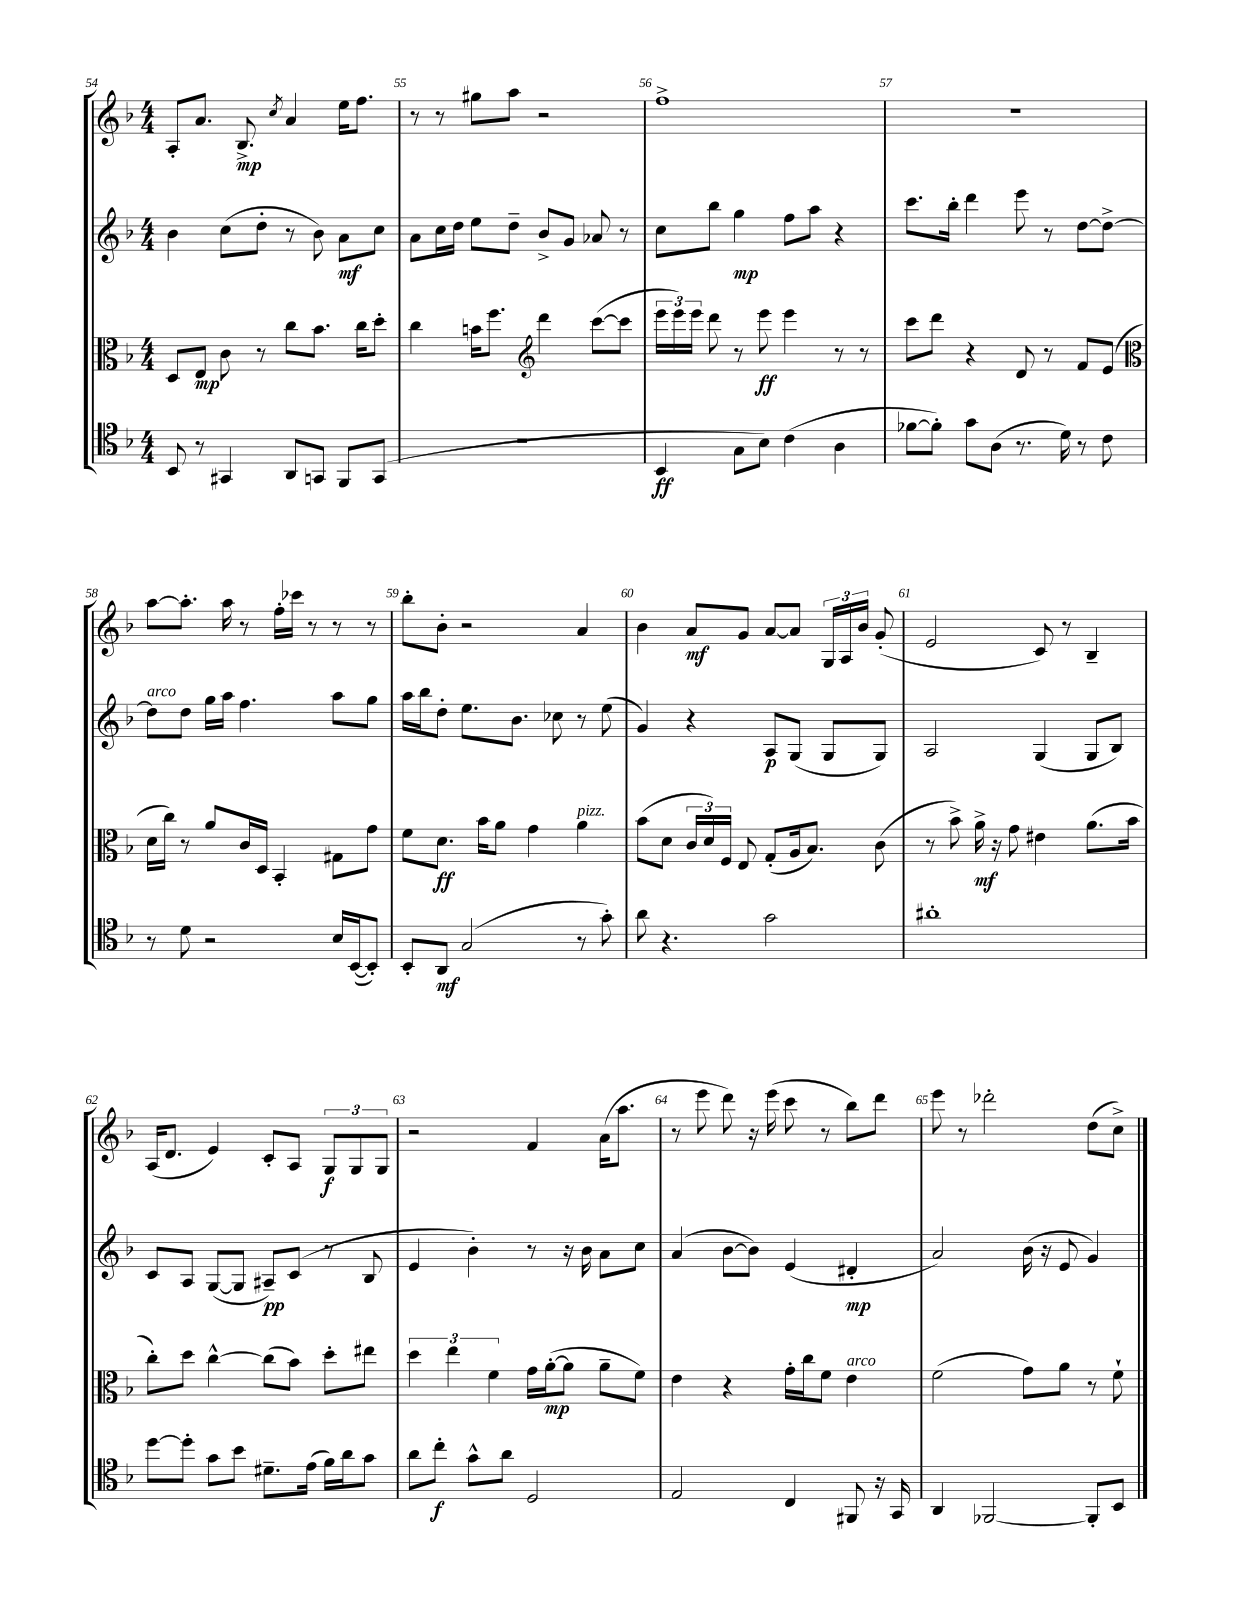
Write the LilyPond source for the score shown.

<<
\new StaffGroup <<
\new Staff = "s0" {
    \clef treble \key f \major \numericTimeSignature \time 4/4
    \autoBeamOff a8[-. a'8.] bes8.->\mp \acciaccatura { c''8 } a'4 e''16[ f''8.] |
    r8 r8 gis''8[ a''8] r2 |
    f''1-> |
    R1 |
    a''8[~ a''8.]-. a''16 r8 f''16[-. ces'''16] r8 r8 r8 |
    bes''8[-. bes'8]-. r2 a'4 |
    bes'4 a'8[\mf g'8] a'8[~ a'8] \tuplet 3/2 { g16[ a16 bes'16] } g'8-.( |
    e'2 c'8) r8 bes4-- |
    a16[( d'8.] e'4) c'8[-. a8] \tuplet 3/2 { g8[\f g8 g8] } |
    r2 f'4 a'16[( a''8.] |
    r8 e'''8 d'''8) r16 e'''16( c'''8 r8 bes''8[) d'''8] |
    e'''8 r8 des'''2-. d''8[( c''8]->) \bar "|." |
}
\new Staff = "s1" {
    \clef treble \key f \major \numericTimeSignature \time 4/4
    \autoBeamOff bes'4 c''8[( d''8]-. r8 bes'8) a'8[\mf c''8] |
    a'8[ c''16 d''16] e''8[ d''8]-- bes'8[-> g'8] aes'8 r8 |
    c''8[ bes''8] g''4\mp f''8[ a''8] r4 |
    c'''8.[ bes''16]-. d'''4 e'''8 r8 d''8[~ d''8]~-> |
    d''8[^\markup { \italic "arco" } d''8] g''16[ a''16] f''4. a''8[ g''8] |
    a''16[ bes''16 d''8]-. e''8.[ bes'8.] ces''8 r8 e''8( |
    g'4) r4 a8[\p g8]( g8[ g8]) |
    a2 g4( g8[ bes8]) |
    c'8[ a8] g8[~( g8] ais8[--\pp) c'8]( r8 bes8 |
    e'4 bes'4-.) r8 r16 bes'16 a'8[ c''8] |
    a'4( bes'8[~ bes'8]) e'4( dis'4-.\mp |
    a'2) bes'16( r16 e'8 g'4) \bar "|." |
}
\new Staff = "s2" {
    \clef alto \key f \major \numericTimeSignature \time 4/4
    \autoBeamOff d8[ e8]\mp c'8 r8 c''8[ bes'8.] c''16[ d''8]-. |
    c''4 b'16[ f''8.] \clef treble d'''4 c'''8[~( c'''8] |
    \tuplet 3/2 { e'''16[ e'''16) e'''16] } d'''8 r8 e'''8\ff e'''4 r8 r8 |
    c'''8[ d'''8] r4 d'8 r8 f'8[ e'8]( |
    \clef alto d'16[ c''16]) r8 a'8[ c'16 d16] bes,4-. gis8[ g'8] |
    f'8[ d'8.]\ff bes'16[ a'8] g'4 a'4^\markup { \italic "pizz." } |
    bes'8[( d'8] \tuplet 3/2 { c'16[ d'16) f16] } e8 g8[-.( a16 bes8.]) c'8( |
    r8 bes'8->) a'16->\mf r16 g'8 eis'4 a'8.[( bes'16] |
    c''8[-.) d''8] c''4~-^ c''8[( bes'8]) d''8[-. eis''8] |
    \tuplet 3/2 { d''4 e''4 f'4 } g'16[ a'16~-.\mp( a'8] a'8[-- f'8]) |
    e'4 r4 g'16[-. c''16 f'8] e'4^\markup { \italic "arco" } |
    f'2( g'8[) a'8] r8 f'8-! \bar "|." |
}
\new Staff = "s3" {
    \clef tenor \key f \major \numericTimeSignature \time 4/4
    \autoBeamOff bes,8 r8 gis,4 a,8[ g,8] f,8[ g,8]( |
    R1 |
    bes,4\ff g8[ bes8]) c'4( a4 |
    fes'8[~ fes'8]-.) g'8[ a8]( r8. d'16) r8 c'8 |
    r8 d'8 r2 bes16[ bes,16~( bes,8]-.) |
    bes,8[-. a,8]\mf g2( r8 g'8-.) |
    a'8 r4. g'2 |
    ais'1-. |
    d''8[~ d''8]-. g'8[ bes'8] dis'8.[-- e'16]( f'16[) a'16 g'8] |
    a'8[ c''8]-.\f g'8[-^ a'8] d2 |
    e2 c4 fis,8 r16 g,16 |
    a,4 fes,2~ fes,8[-. bes,8] \bar "|." |
}
>>
>>
\layout { \context { \Score currentBarNumber = #54 \override BarNumber.break-visibility = ##(#f #t #t) barNumberVisibility = #all-bar-numbers-visible } }
